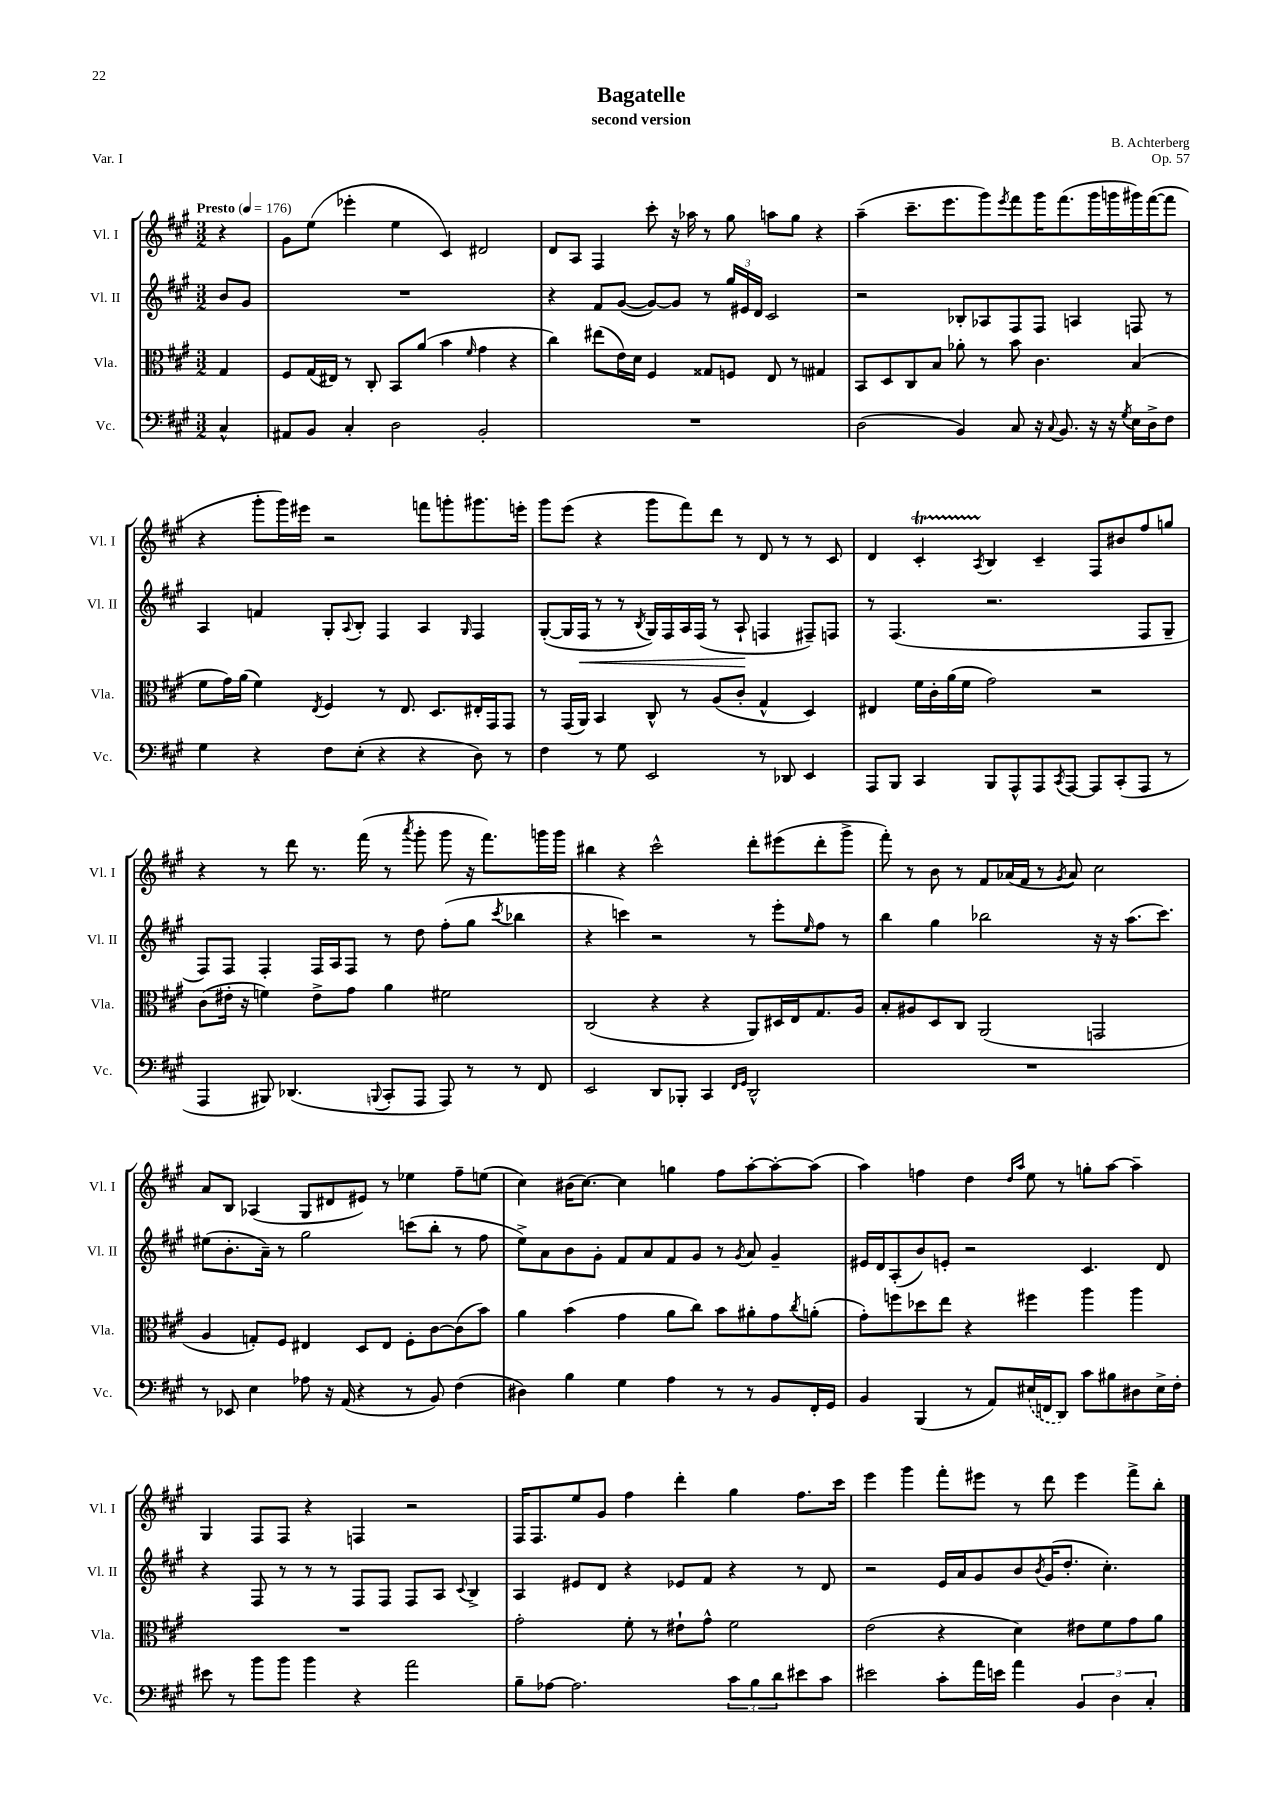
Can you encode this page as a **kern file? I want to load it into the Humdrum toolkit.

**kern	**kern	**kern	**kern
*staff4	*staff3	*staff2	*staff1
*clefF4	*clefC3	*clefG2	*clefG2
*k[f#c#g#]	*k[f#c#g#]	*k[f#c#g#]	*k[f#c#g#]
*M3/2	*M3/2	*M3/2	*M3/2
*MM176	*MM176	*MM176	*MM176
4C#^^/	4G#/	8b/L	4r
.	.	8g#/J	.
=	=	=	=
8AA#/L	8F#/L	1.r	8g#\L
8BB/J	(16G#/L	.	(8ee\J
.	16E#/JJ)	.	.
4C#'/	8r	.	4eee-'\
.	8C#'/	.	.
2D\	8BB/L	.	4ee\
.	(8a/J	.	.
.	4b\	.	4c#/)
.	16qqf#/	.	.
2BB'/	4g#\	.	2d#/
.	4r	.	.
=	=	=	=
1.r	4cc#\)	4r	8d/L
.	.	.	8A/J
.	(8ee#\L	8f#/L	4F#/
.	16e\L)	([8g#/J	.
.	16d\JJ	.	.
.	4F#/	8g#/_L)	8ccc#'\
.	.	8g#/]J	16r
.	.	.	16aa-\
.	8G##/L	8r	8r
.	8F/J	24gg#/LL	8gg#\
.	.	24e#/	.
.	.	24d/JJ	.
.	8E/	2c#/	8aa\L
.	8r	.	8gg#\J
.	4G#/	.	4r
=	=	=	=
(2D\	8BB/L	2r	(4aa~\
.	8D/	.	.
.	8C#/	.	8.ccc#~\L
.	8B/J	.	.
.	.	.	8.eee\
4BB/)	8a-'\	8B-'/L	.
.	8r	8A-/	8ggg#\)
.	.	.	8qeee/
8C#/	8b\	8F#/	8fff#\
16r	4.c#\	8F#/J	16ggg#\K
8qqC#/	.	.	.
8.BB/	.	.	(8.fff#\
.	.	4A/	.
16r	.	.	16ggg#\L
16r	.	.	16ggg\
8qG#/	.	.	.
16E\LL	(4B/	8F/	16ggg#\)
16D^\J	.	.	([16fff#\J
8F#\J	.	8r	8fff#\]J
=	=	=	=
4G#\	8f#\L	4A/	4r
.	16g#\L)	.	.
.	(16a\JJ	.	.
4r	4f#\)	4f/	8ggg#'\L
.	.	.	16ggg#\L)
.	.	.	16eee#\JJ
.	8qE/	.	.
8F#\L	4F#/	8G#'/L	2r
.	.	8qqA/	.
(8E'\J	.	8B'/J	.
4r	8r	4F#/	.
.	8.E/	.	.
4r	.	4A/	8fff\L
.	8.D/L	.	.
.	.	.	8ggg'\
.	.	16qqG#/	.
8D\)	16E#'/L	4F#/	8.ggg#\
.	16GG#/J	.	.
8r	8GG#/J	.	.
.	.	.	16eee'\Jk
=	=	=	=
4F#\	8r	([8G#'/L	8ggg#\L
.	(16GG#/LL	16G#/]L	(8eee\J
.	16AA/JJ)	16F#/JJ	.
8r	4BB/	8r	4r
8G#\	.	8r	.
.	.	8qB/	.
2EE/	8C#^^/	16G#/LL)	8ggg#\L
.	.	16F#/	.
.	8r	16A/	8fff#\)
.	.	(16F#/JJ	.
.	(8A/L	8r	8ddd\J
.	8c#'/J	8A`/	8r
8r	4G#^^/	4F/	8d/
8DD-/	.	.	8r
4EE/	4D/)	8F#~/L)	8r
.	.	8F/J	8c#/
=	=	=	=
8AAA/L	4E#/	8r	4d/
8BBB/J	.	(4.F#/	.
4CC#/	16f#\LL	.	4c#'/
.	16c#'\	.	.
.	(16a\	.	.
.	16f#\JJ	.	.
.	.	.	8qA/
8BBB/L	2g#\)	2.r	4B/
8AAA^^/	.	.	.
8AAA/	.	.	4c#~/
8qCC#/	.	.	.
[8AAA/J	.	.	.
8AAA/]L	2r	.	8F#/L
(8CC#'/	.	.	8b#/
8AAA/J	.	8F#/L	8ff#/
8r	.	8G#~/J	8gg/J
=	=	=	=
4AAA/	(8c#\L	8F#/L)	4r
.	16e#'\Jk	8F#/J	.
.	16r	.	.
8BBB#/)	4f\)	4F#'/	8r
(4.DD-/	.	.	8ddd\
.	8e#^\L	16F#/LL	8.r
.	.	16A/J	.
.	8g#\J	8F#/J	.
.	.	.	(16fff#\
8qqBBB/	.	.	.
8CC#'/L	4a\	8r	8r
.	.	.	8qaaa/
8AAA/J	.	8dd\	8ggg#'\
8AAA/)	2f#\	(8ff#'\L	8ggg#\
8r	.	8gg#\J	16r
.	.	.	8.fff#\L)
.	.	8qccc#/	.
8r	.	4bb-\	.
8FF#/	.	.	16ggg\L
.	.	.	16ggg\JJ
=	=	=	=
2EE/	(2C#/	4r	4bb#\
.	.	4ccc\)	4r
8DD/L	4r	2r	2ccc#^^\
8BBB-'/J	.	.	.
4CC#/	4r	.	.
16qqFF#/LL	.	.	.
16qqGG#/JJ	.	.	.
2DD^^/	8AA/L)	8r	8ddd'\L
.	16D#/L	8eee'\L	(8eee#\
.	16E/J	.	.
.	.	16qqee/	.
.	8.G#/	8ff#\J	8ddd'\
.	.	8r	8ggg#^\J
.	16A/Jk	.	.
=	=	=	=
1.r	8B'/L	4bb\	8fff#'\)
.	8A#/	.	8r
.	8D/	4gg#\	8b\
.	8C#/J	.	8r
.	(2AA/	2bb-\	8f#/L
.	.	.	(16a-/L
.	.	.	16f#/JJ
.	.	.	8r
.	.	.	8qg#/
.	.	.	8a-/)
.	2GG/	16r	2cc#\
.	.	16r	.
.	.	(8.aa\L	.
.	.	8.ccc#\J)	.
=	=	=	=
8r	4A/	(8ee#\L	8a/L
8EE-/	.	8.b'\	8B/J
4E\	8G'/L)	.	(4A-/
.	.	16a~\Jk)	.
.	8F#/J	8r	.
8A-\	4E#/	2gg#\	8G#/L
16r	.	.	8d#/
(16AA/	.	.	.
4r	8D/L	.	8e#/J)
.	8E#/J	.	8r
8r	8F#'\L	(8ccc\L	4ee-\
8BB/)	[8c#\	8bb'\J	.
(4F#\	(8c#\]	8r	8ff#~\L
.	8b\J)	8ff#\	(8ee\J
=	=	=	=
4D#\)	4a\	8ee^\L)	4cc#\)
.	.	8a\	.
4B\	(4b\	8b\	(16b#\LK
.	.	.	[8.cc#\J)
.	.	8g#'\J	.
4G#\	4g#\	8f#/L	4cc#\]
.	.	8a/	.
4A\	8a\L	8f#/	4gg\
.	8cc#\J)	8g#/J	.
8r	8b\L	8r	8ff#\L
.	.	8qg#/	.
8r	8a#'\	8a/	[8aa'\
8BB/L	8g#\	4g#~/	8aa'\_
.	8qcc#/	.	.
16FF#'/L	(8a'\J	.	(8aa\]J
16GG#/JJ	.	.	.
=	=	=	=
4BB/	8g#'\L)	16e#/LL	4aa\)
.	.	16d/J	.
.	8ff\	(8A'/	.
(4BBB/	8dd-\	8b/)	4ff\
.	8ee\J	8e'/J	.
8r	4r	2r	4dd\
8AA/L)	.	.	.
.	.	.	16qqdd/LL
.	.	.	16qqaa/JJ
(16E#/L	4ff#\	.	8ee\
16FF/J	.	.	.
8DD/J)	.	.	8r
8c#\L	4aa\	4.c#/	8gg'\L
8B#\	.	.	[8aa\J
8D#\	4aa\	.	4aa~\]
16E#^\L	.	8d/	.
16F#'\JJ	.	.	.
=	=	=	=
8e#\	1.r	4r	4G#/
8r	.	.	.
8b\L	.	8F#/	8F#/L
8b\J	.	8r	8F#/J
4b\	.	8r	4r
.	.	8r	.
4r	.	8F#/L	4F/
.	.	8F#/J	.
2a\	.	8F#/L	2r
.	.	8A/J	.
.	.	8qqc#/	.
.	.	4B^/	.
=	=	=	=
8B~\L	2g#'\	4A/	16F#/LK
.	.	.	8.F#/
[8A-\J	.	.	.
2.A-\]	.	8e#/L	8ee/
.	.	8d/J	8g#/J
.	8f#'\	4r	4ff#\
.	8r	.	.
.	8e#`\L	8e-/L	4ddd'\
.	8g#^^\J	8f#/J	.
12c#\L	2f#\	4r	4gg#\
12B\	.	.	.
12d\	.	.	.
8e#\	.	8r	8.ff#\L
8c#\J	.	8d/	.
.	.	.	16ccc#\Jk
=	=	=	=
2e#\	(2e\	2r	4eee\
.	.	.	4ggg#\
8c#'\L	4r	16e/LL	8fff#'\L
.	.	16a/J	.
16a\L	.	8g#/	8eee#\J
16e\JJ	.	.	.
4a\	4d\)	8b/	8r
.	.	8qb/	.
.	.	(16g#/K	8ddd\
.	.	8.dd'/J	.
6BB/	8e#\L	.	4eee#\
.	8f#\	4.cc#'\)	.
6D\	.	.	.
.	8g#\	.	8fff#^\L
6C#'/	.	.	.
.	8a\J	.	8bb'\J
==	==	==	==
*-	*-	*-	*-
